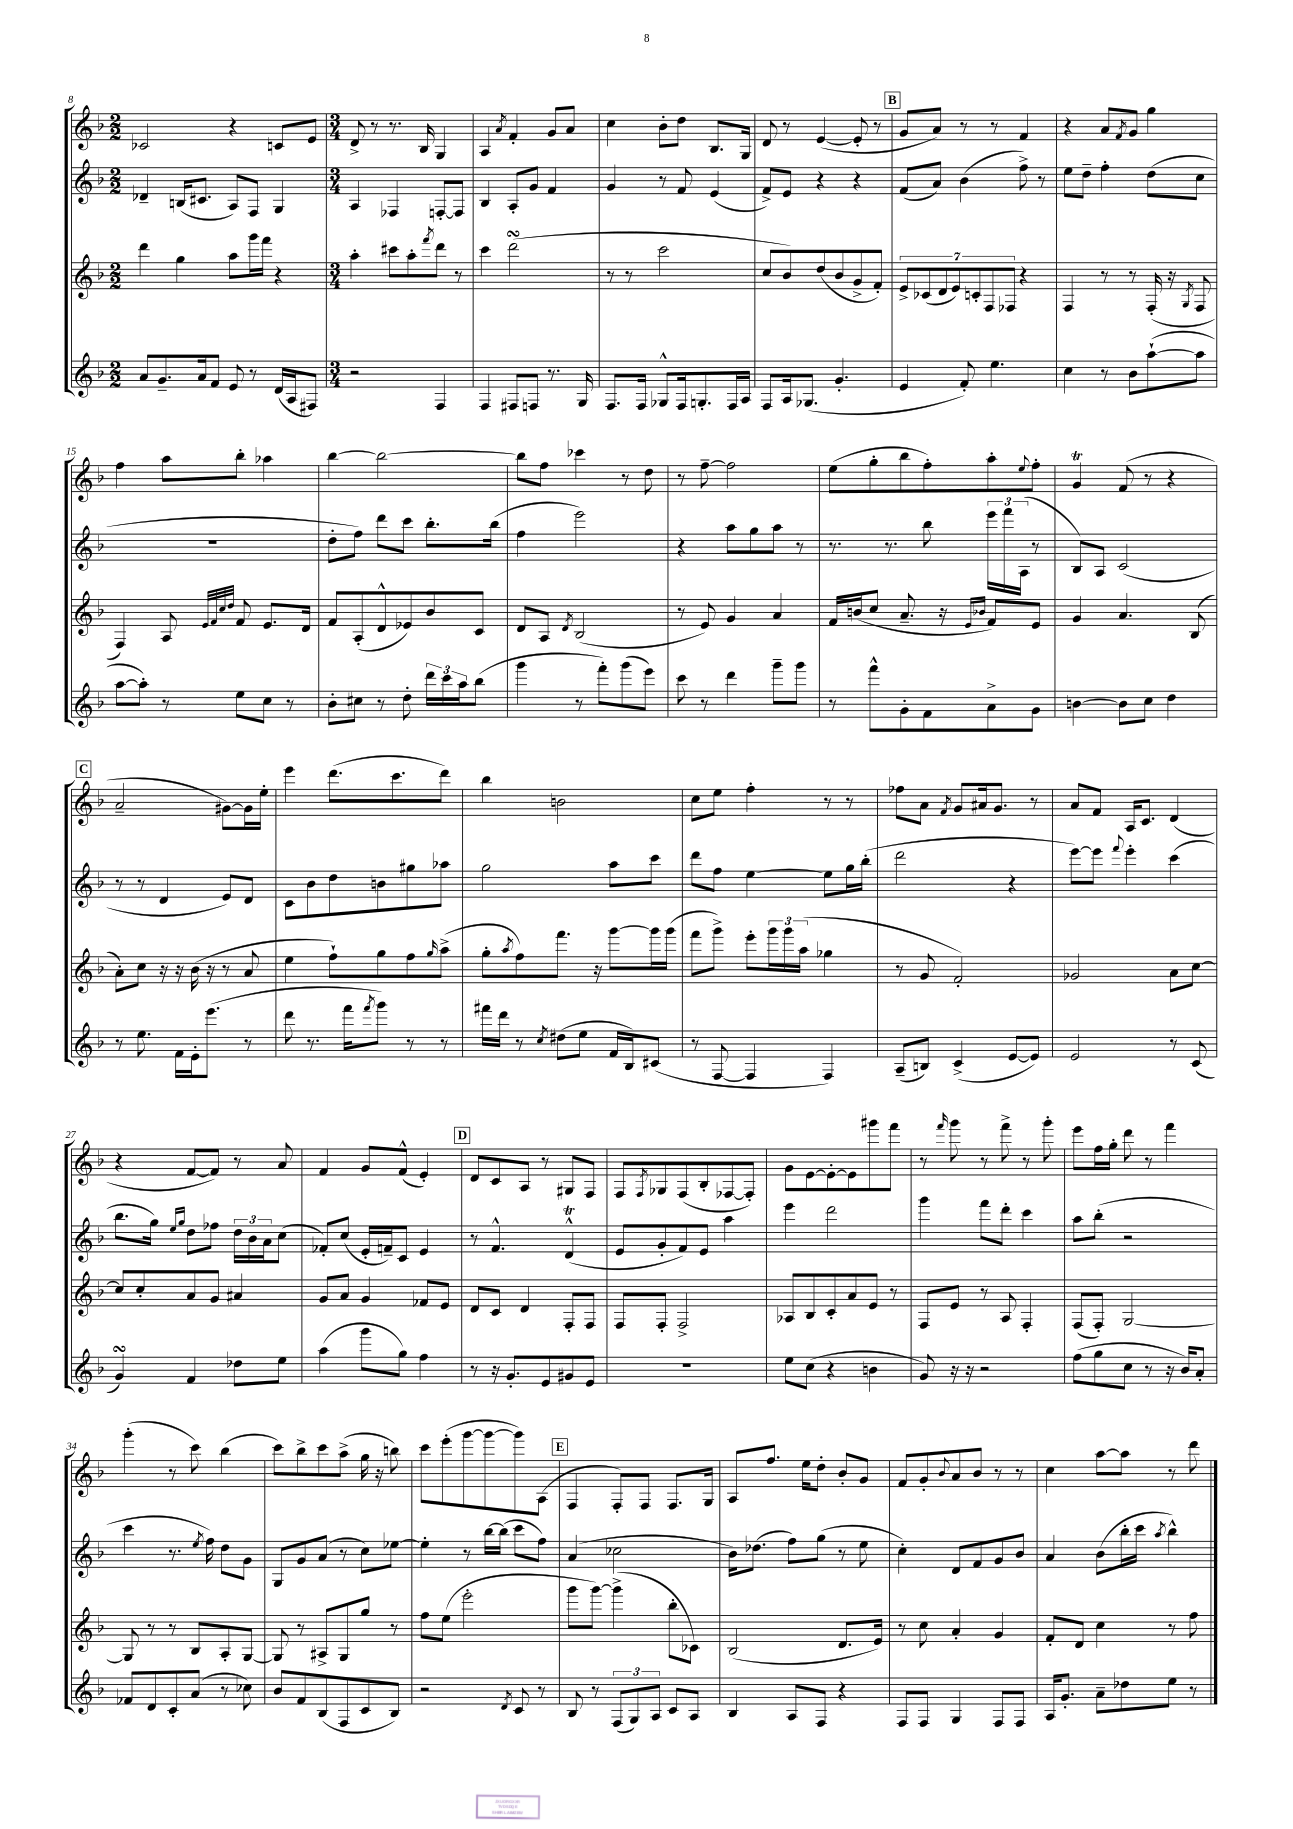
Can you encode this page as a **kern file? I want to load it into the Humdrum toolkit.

**kern	**kern	**kern	**kern
*part4	*part3	*part2	*part1
*staff4	*staff3	*staff2	*staff1
*clefG2	*clefG2	*clefG2	*clefG2
*k[b-]	*k[b-]	*k[b-]	*k[b-]
*M2/2	*M2/2	*M2/2	*M2/2
=8	=8	=8	=8
8a/L	4ddd\	4d-X~/	2c-X/
8.g~/	.	.	.
.	4gg\	(16Bn/KL	.
16a/k	.	8.c#X/J	.
8f/J	.	.	.
8e/	8aa\L	8A/L)	4r
8r	16ggg\L	8F/J	.
.	16fff\JJ	.	.
(16d/LL	4r	4G/	8cn/L
16A/J	.	.	.
8F#X/J)	.	.	8e/J
=9	=9	=9	=9
*M3/4	*M3/4	*M3/4	*M3/4
2r	4aa'\	4A/	8d^/
.	.	.	8r
.	8ccc#X\L	4F-X/	8.r
.	8aa'\	.	.
.	.	.	16B-/
.	8qfff/	.	.
4F/	8ddd\J	[8Fn'/L	4G/
.	8r	8F/J]	.
=10	=10	=10	=10
4F/	4ccc\	4B-/	4A/
.	.	.	8qa/
8F#X/L	(2dddsSSS\	8A'/L	4f'/
8Fn/J	.	8g/J	.
8.r	.	4f/	8g/L
.	.	.	8a/J
16G/	.	.	.
=11	=11	=11	=11
8.F/L	8r	4g/	4cc\
.	8r	.	.
16F/Jk	.	.	.
8G-X^^/L	2ccc\	8r	8b-'\L
16F/k	.	8f/	8dd\J
8.Gn'/	.	.	.
.	.	(4e/	8.B-/L
16F/L	.	.	.
16A/JJ	.	.	16G/Jk
=12	=12	=12	=12
8F/L	8cc/L	8f^/L)	8d/
16A/k	8b-/)	8e/J	8r
(8.G-X/J	.	.	.
.	(8dd/	4r	([4e/
4.g'/	8b-/	.	.
.	8g^/	4r	8e'/]
.	8f'/J)	.	8r
!!LO:REH:place=s1:t=B
=13	=13	=13	=13
4e/	14e^/L	(8f/L	8g/L
.	(14c-X/	.	.
.	.	8a/J)	8a/J)
.	14d/	.	.
.	14e/)	.	.
8f'/)	.	(4b-\	8r
.	14cn'/	.	.
.	14F/	.	.
4.ee\	.	.	8r
.	14F-X/J	.	.
.	4r	8ff^\)	4f/
.	.	8r	.
=14	=14	=14	=14
4cc\	4F/	8ee\L	4r
.	.	8dd~\J	.
8r	8r	4ff'\	8a/L
.	.	.	8qf/
8b-\L	8r	.	8g/J
([8aa`\	(16F'/	(8dd\L	4gg\
.	16r	.	.
.	8qG/	.	.
8aa\J]	8F/	8cc\J	.
!!LO:LB:g=z
=15	=15	=15	=15
[8aa\L	4F/)	2.r	4ff\
8aa'\J])	.	.	.
8r	8A/	.	8aa\L
.	32qqe/LLL	.	.
.	32qqf/	.	.
.	32qqcc/	.	.
.	32qqdd/JJJ	.	.
8ee\L	8f/	.	8bb-'\J
8cc\J	8.e/L	.	4aa-X\
8r	.	.	.
.	16d/Jk	.	.
=16	=16	=16	=16
8b-'\L	8f/L	8dd'\L	[4bb-\
8cc#X\J	(8A'/	8ff\J)	.
8r	8d^^/	8ddd\L	2bb-\_
8dd'\	8e-X/)	8ccc\J	.
24ddd\LL	8b-/	8.bb-'\L	.
24ccc\	.	.	.
24aa\J	.	.	.
(8bb-\J	8c/J	.	.
.	.	(16bb-\Jk	.
=17	=17	=17	=17
4ggg\	8d/L	4ff\	8bb-\L]
.	8A/J	.	8ff\J
.	8qd/	.	.
8r	(2B-/	2eee\)	4ccc-X\
8fff'\L)	.	.	.
(8ggg\	.	.	8r
8eee\J)	.	.	8dd\
=18	=18	=18	=18
8ccc\	8r	4r	8r
8r	8e/)	.	[8ff~\
4ddd\	4g/	8aa\L	2ff\]
.	.	8gg\	.
8ggg~\L	4a/	8aa\J	.
8ggg\J	.	8r	.
=19	=19	=19	=19
8r	16f/LL	8.r	(8ee\L
.	(16bn/J	.	.
8fff^^\L	8cc/J	.	8gg'\
.	.	8.r	.
8g'\	8.a~/	.	8bb-\
8f\	.	8bb-\	8ff'\)
.	16r	.	.
.	16qqe/LL	.	.
.	16qqb-X/JJ	.	.
8a^\	8f/L)	24eee\LL	8aa'\
.	.	24fff\	.
.	.	(24A\JJ	.
.	.	.	8qqee/
8g\J	8e/J	8r	8ff'\J
=20	=20	=20	=20
[4bn\	4g/	8B-/L)	4gT/
.	.	8A/J	.
8b\L]	4.a/	(2c/	(8f/
8cc\J	.	.	8r
4dd\	.	.	4r
.	(8B-/	.	.
!!LO:LB:g=z
!!LO:REH:place=s1:t=C
=21	=21	=21	=21
8r	8a'\L)	8r	2a~/
8.ee\	8cc\J	8r	.
.	16r	4d/	.
16f\LL	16r	.	.
16e'\J	(16b-\	.	.
(8.eee\J	16r	.	.
.	8r	8e/L)	[8g#X\L)
8r	8a/	8d/J	16g#\L]
.	.	.	16ee'\JJ
=22	=22	=22	=22
8ddd\	4ee\	8c\L	4eee\
8.r	.	8b-\	.
.	8ff`\L)	8dd\	(8.ddd\L
16fff\KL	.	.	.
8qfff/	.	.	.
8ggg\J)	8gg\	8bn\	.
.	.	.	8.ccc\
8r	8ff\	8gg#X\	.
.	16qqgg/	.	.
8r	(8aa^\J	8aa-X\J	8ddd\J)
=23	=23	=23	=23
16fff#X\LL	8gg'\L	2gg\	4bb-\
16ddd\JJ	.	.	.
.	8qaa/	.	.
8r	8ff\)	.	.
8qcc/	.	.	.
(8dd#X\L	8.fff\J	.	2bn\
8ee\J	.	.	.
.	16r	.	.
16f/LL	[8ggg\L	8aa\L	.
16B-/J)	.	.	.
(8c#X/J	16ggg\L]	8ccc\J	.
.	(16ggg\JJ	.	.
=24	=24	=24	=24
8r	8fff\L	8ddd\L	8cc\L
[8F/	8ggg^\J)	8ff\J	8ee\J
4F/]	8eee'\L	[4ee\	4ff'\
.	24ggg\L	.	.
.	24ggg\	.	.
.	(24aa\JJ	.	.
4F/)	4gg-X\	8ee\L]	8r
.	.	16gg\L	8r
.	.	(16bb-'\JJ	.
=25	=25	=25	=25
(8A~/L	8r	2ddd\	8ff-X\L
8Bn/J)	8g/	.	8a\J
.	.	.	8qf/
(4c^/	2f'/)	.	8g/L
.	.	.	16a#X/k
.	.	.	8.g/J
[8e/L	.	4r	.
8e/J])	.	.	8r
=26	=26	=26	=26
2e/	2g-X/	[8eee\L)	8a/L
.	.	8eee\J]	8f/J
.	.	8qqfff/	.
.	.	4eee'\	16A/KL
.	.	.	8.c/J
8r	8a\L	(4ccc\	(4d/
(8c/	[8cc\J	.	.
!!LO:LB:g=z
=27	=27	=27	=27
4gsSSS/)	8cc/L]	8.bb-\L	4r
.	8cc'/	.	.
.	.	16gg\Jk)	.
.	.	16qqee/LL	.
.	.	16qqgg/JJ	.
4f/	8a/	8dd\L	[8f/L
.	8g/J	8ff-X\J	8f/J])
8dd-X\L	4a#X/	24dd\LL	8r
.	.	24b-\	.
.	.	24a\J	.
8ee\J	.	(8cc\J	8a/
=28	=28	=28	=28
(4aa\	8g/L	8f-X'/L)	4f/
.	8a/J	(8cc/J	.
8ggg\L	4g/	16e'/LL	8g/L
.	.	16fn~/J)	.
8gg\J)	.	8c/J	(8f^^/J
4ff\	8f-X/L	4e/	4e'/)
.	8e/J	.	.
!!LO:REH:place=s1:t=D
=29	=29	=29	=29
8r	8d/L	8r	8d/L
16r	8c/J	4.f^^/	8c/
8.g'/L	.	.	.
.	4d/	.	8A/J
8e/	.	.	8r
8g#X/	8F'/L	(4dT^^/	8G#X/L
8e/J	8F/J	.	8F/J
=30	=30	=30	=30
2.r	8F/L	8e/L	8F/L
.	.	.	8qF/
.	8F'/J	8g'/	8G-X/
.	2F^/	8f/)	(8F/
.	.	8e/J	8B-'/
.	.	4aa\	[8F-X/
.	.	.	8F-'/J])
=31	=31	=31	=31
8ee\L	8A-X/L	4eee\	8g\L
(8cc\J	8B-/	.	[8e\
4r	8c'/	2ddd\	8e'\_
.	8a/	.	8e\]
4bn\	8e/J	.	8ggg#X\
.	8r	.	8fff\J
=32	=32	=32	=32
8g/)	8F/L	4ggg\	8r
.	.	.	16qqfff/
16r	8e/J	.	8ggg\
16r	.	.	.
2r	8r	8fff\L	8r
.	8A/	8ddd'\J	8fff^\
.	4F'/	4ccc\	8r
.	.	.	8ggg'\
=33	=33	=33	=33
(8ff\L	(8F/L	8aa\L	8eee\L
8gg\	8F'/J)	(8bb-'\J	16ff\L
.	.	.	16gg'\JJ
8cc\J	[2G/	2r	8ddd\
8r	.	.	8r
16r	.	.	4fff\
16b-/KL)	.	.	.
8a'/J	.	.	.
!!LO:LB:g=z
=34	=34	=34	=34
8f-X/L	8G/]	4ccc\	(4ggg'\
8d/	8r	.	.
8c'/	8r	8.r	8r
(8a/J	8B-/L	.	8ccc\)
.	.	8qee/	.
.	.	16ff\)	.
8r	8A'/	8dd\L	(4bb-\
8cc-X\)	[8G/J	8g\J	.
=35	=35	=35	=35
8b-/L	8G/]	8G/L	8ccc\L)
8f/	8r	8g/	8bb-^\
(8B-/	8A#X^/L	(8a/J	8ccc\
8F/	8G/	8r	(8aa^\J
8c/	8gg/J	8cc\L)	16gg\
.	.	.	16r
8B-/J)	8r	[8ee-X\J	8bbn\)
=36	=36	=36	=36
2r	8ff\L	4ee-'\]	8ccc\L
.	(8ee\J	.	(8eee'\
.	2eee'\	8r	[8ggg\
.	.	[16bb-\LL	8ggg\_
.	.	(16bb-\JJ]	.
8qd/	.	.	.
8c/	.	8ccc\L	8ggg\])
8r	.	8ff\J)	(8A\J
!!LO:REH:place=s1:t=E
=37	=37	=37	=37
8B-/	8ggg\L	(4a/	4F/
8r	[8ggg\J)	.	.
(12F/L	(4ggg^\]	2cc-X\	8F'/L)
12G/)	.	.	.
.	.	.	8F/J
12A/J	.	.	.
8c/L	8bb-'\L	.	8.F/L
8A/J	8c-X\J)	.	.
.	.	.	16G/Jk
=38	=38	=38	=38
4B-/	(2B-/	16b-\KL)	8A/L
.	.	(8.dd-X\J	.
.	.	.	8.ff/J
8A/L	.	8ff\L)	.
.	.	.	16ee\KL
8F/J	.	(8gg\J	8dd'\J
4r	8.d/L	8r	8b-'/L
.	.	8ee\	8g/J
.	16e/Jk)	.	.
=39	=39	=39	=39
8F/L	8r	4cc'\)	8f/L
8F/J	8cc\	.	8g'/
.	.	.	8qqb-/
4G/	4a'/	8d/L	8a/
.	.	8f/	8b-/J
8F/L	4g/	8g/	8r
8F/J	.	8b-/J	8r
=40	=40	=40	=40
16A/KL	8f'/L	4a/	4cc\
8.g'/J	.	.	.
.	8d/J	.	.
8a~\L	4cc\	(8b-\L	[8aa\L
8dd-X\	.	16bb-'\L	8aa\J]
.	.	16ccc\JJ	.
.	.	8qaa/	.
8ee\J	8r	4bb-^^\)	8r
8r	8ff\	.	8ddd\
==	==	==	==
*-	*-	*-	*-
